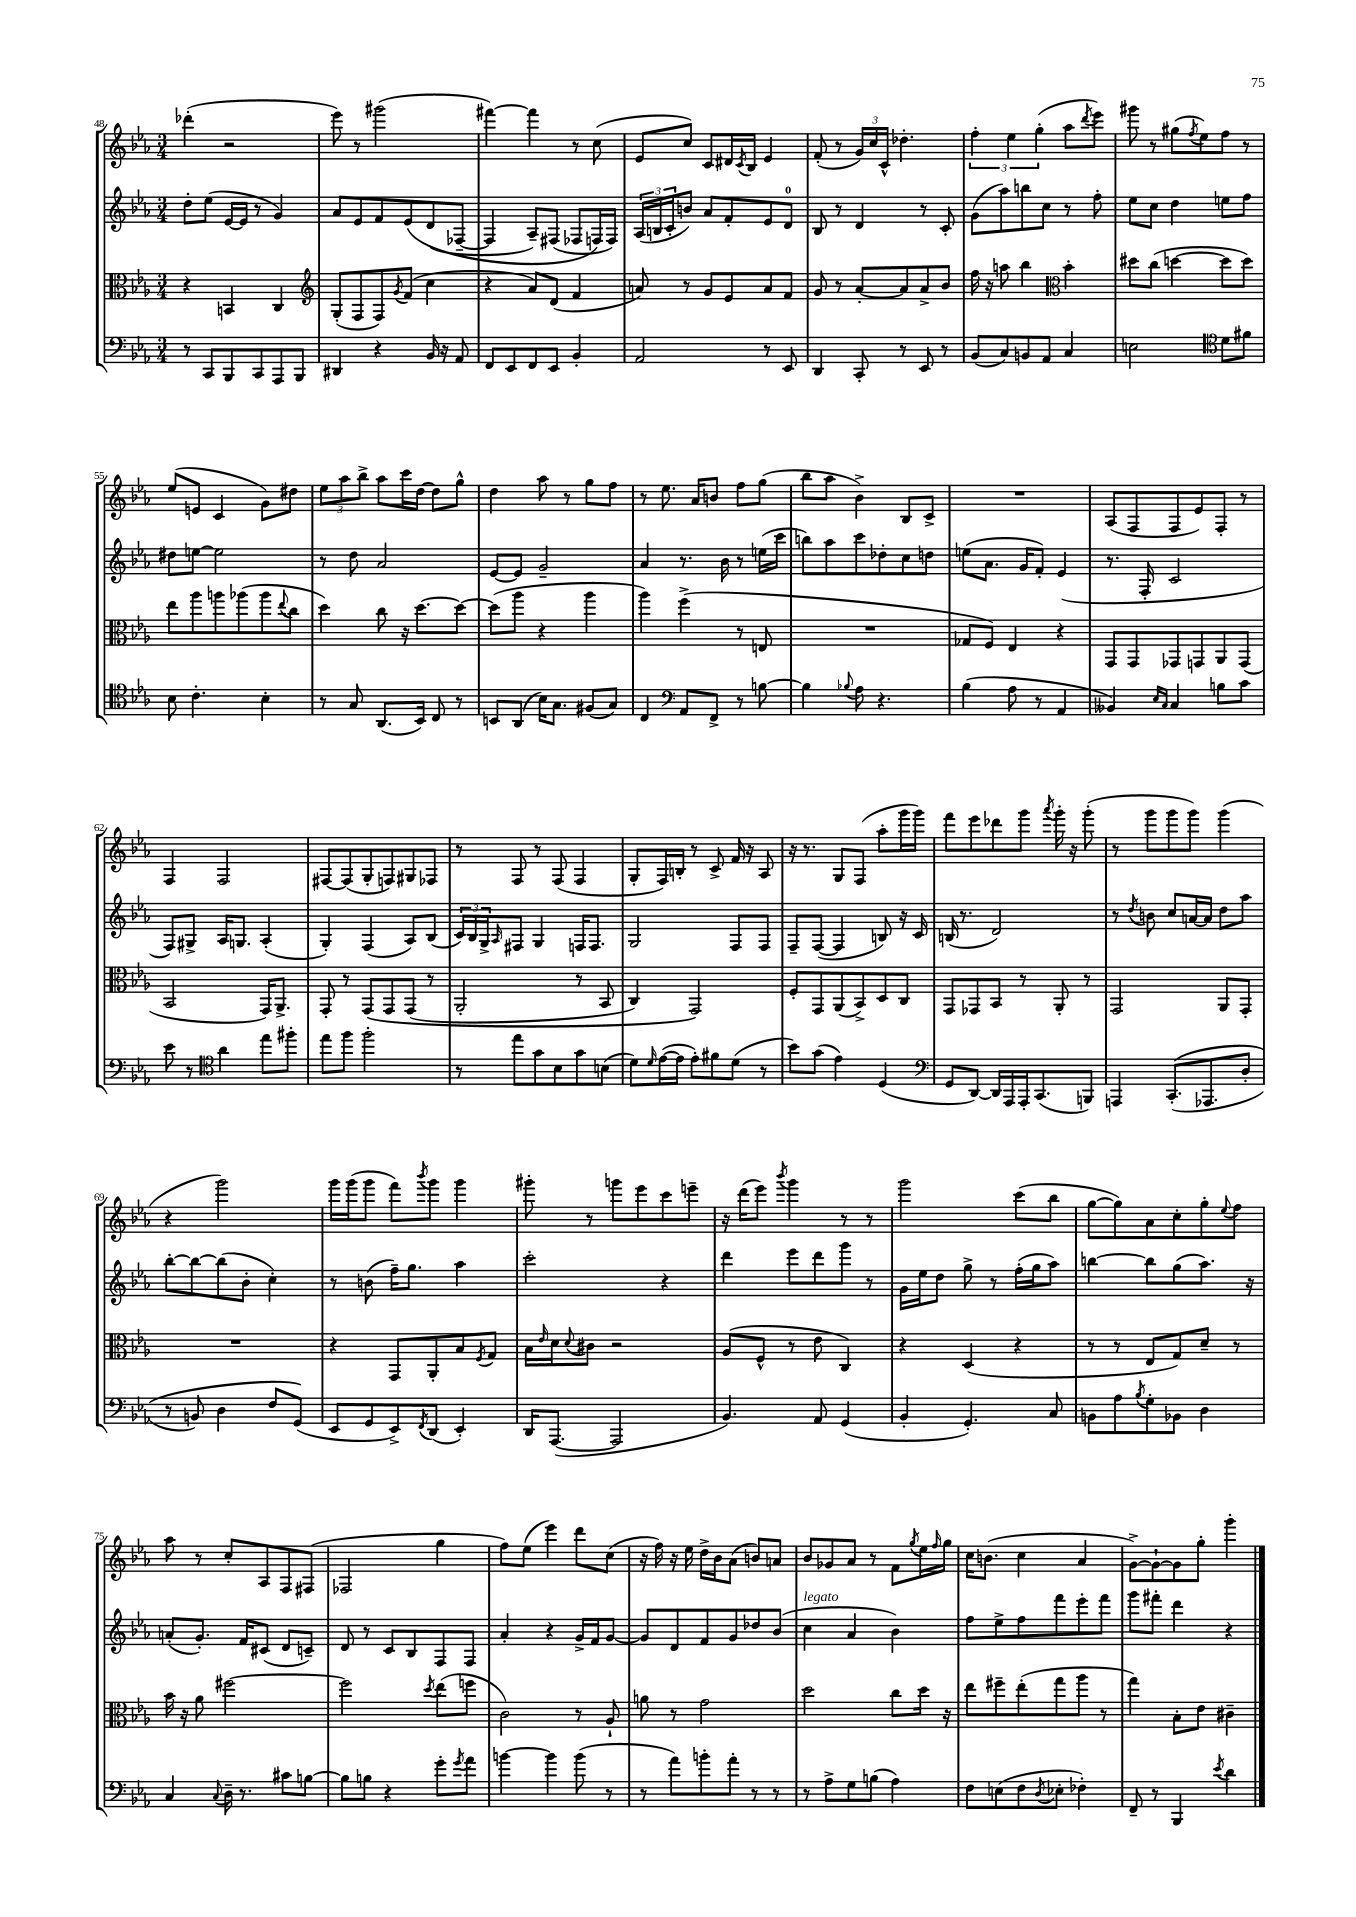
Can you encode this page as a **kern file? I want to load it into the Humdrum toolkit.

**kern	**kern	**kern	**kern
*part4	*part3	*part2	*part1
*staff4	*staff3	*staff2	*staff1
*clefF4	*clefC3	*clefG2	*clefG2
*k[b-e-a-]	*k[b-e-a-]	*k[b-e-a-]	*k[b-e-a-]
*M3/4	*M3/4	*M3/4	*M3/4
=48	=48	=48	=48
8r	4r	8dd'\L	(4ddd-X'\
8CC/L	.	(8ee-\J	.
8BBB-/	4BBn/	[16e-/LL	2r
.	.	16e-/JJ]	.
8CC/	.	8r	.
8AAA-/	4C/	4g/)	.
8BBB-/J	.	.	.
=49	=49	=49	=49
*	*clefG2	*	*
4DD#X/	(8G'/L	8a-/L	8eee-\)
.	8F/	8e-/	8r
4r	8F/)	8f/	(2ggg#X\
.	8qg/	.	.
.	(8f/J	(8e-/	.
16BB-/	4cc\	(8d/	.
16r	.	.	.
8AA-/	.	[8F-X~/J	.
=50	=50	=50	=50
8FF/L	4r	4F-/]	[4fff#X\)
8EE-/	.	.	.
8FF/	8a-/L)	8A-~/L)	4fff#\]
8EE-/J	(8d/J	(8F#X/J	.
4BB-'/	4f/	8F-X/L	8r
.	.	16Fn/L)	(8cc\
.	.	16F/JJ)	.
=51	=51	=51	=51
2AA-/	8an/)	(24A-/LL	8e-/L
.	.	24Bn/	.
.	.	24c'/J	.
.	8r	8bn/J)	8cc/J)
.	8g/L	8a-/L	8c/L
.	8e-/	8f'/	16d#X/L
.	.	.	8qc/
.	.	.	16B-/JJ
8r	8a/	8e-/	4e-/
8EE-/	8f/J	8d/J	.
=52	=52	=52	=52
4DD/	8g/	8B-/	(8f'/
.	8r	8r	8r
8CC'/	[8a-'/L	4d/	24g/LL)
.	.	.	24cc/
.	.	.	24c^^/JJ
8r	8a-/]	.	4.dd-X'\
8EE-/	8a-^/	8r	.
8r	8b-/J	8c'/	.
=53	=53	=53	=53
(8BB-/L	16ff\	(8g\L	6ff'\
.	16r	.	.
8C/)	8aan\	8aa-\)	.
.	.	.	6ee-\
8BBn/	4bb-\	8bbn\	.
.	.	.	(6gg'\
8AA-/J	.	8cc\J	.
*	*clefC3	*	*
4C/	4b-'\	8r	8aa-\L
.	.	.	8qddd/
.	.	8ff'\	8eee-\J)
=54	=54	=54	=54
2En\	8dd#X\L	8ee-\L	8ggg#X\
.	(8cc\J	8cc\J	8r
.	[4ddn\	4dd\	(8gg#X\L
.	.	.	8qff/
.	.	.	8ee-\)
*clefC4	*	*	*
8d\L	8dd\L]	8een\L	8ff\J
8f#X\J	8dd\J)	8ff\J	8r
!!LO:LB:g=z
=55	=55	=55	=55
8B-\	8ee-\L	8dd#X\L	(8ee-/L
4.c'\	8aa-\	[8een\J	8en/J
.	8aan\	2ee\]	4c/
.	(8aa-X\	.	.
4B-'\	8aa-\	.	8g\L)
.	8qqee-/	.	.
.	8cc\J	.	8dd#X\J
=56	=56	=56	=56
8r	4dd\)	8r	12ee-\L
.	.	.	12aa-\
8G/	.	8dd\	.
.	.	.	12bb-^\J
(8.AA-/L	8cc\	2a-/	8aa-\L
.	16r	.	16ccc\L
16BB-/Jk)	[8.dd\L	.	[16dd\JJ
8C/	.	.	8dd\L]
8r	8dd\J_	.	8gg^^\J
=57	=57	=57	=57
8BBn/L	(8dd\L]	[8e-/L	4dd\
(8AA-/J	8aa-\J	8e-/J]	.
16B-\KL)	4r	2g~/	8aa-\
8.G\J	.	.	.
.	.	.	8r
(8F#X/L	4aa-\	.	8gg\L
8G/J)	.	.	8ff\J
=58	=58	=58	=58
4C/	4aa-\)	4a-/	8r
.	.	.	8.ee-\
*clefF4	*	*	*
8AA-/L	(4ff^\	8.r	.
.	.	.	16a-/KL
8FF^/J	.	.	8bn/J
.	.	16b-\	.
8r	8r	8r	8ff\L
[8Bn\	8En/	(16een\LL	(8gg\J
.	.	16ccc\JJ	.
=59	=59	=59	=59
4B\]	2.r	8bbn\L)	8bb-\L
.	.	8aa-\	8aa-\J
8qqB-X/	.	.	.
8A-\	.	8ccc\	4b-^\)
4.r	.	8dd-X'\	.
.	.	8cc\	8B-/L
.	.	8ddn\J	8c^/J
=60	=60	=60	=60
(4B-\	8G-X/L	(8een\L	2.r
.	8F/J)	8.a-\J	.
8A-\	4E-/	.	.
.	.	16g/KL	.
8r	.	8f'/J)	.
4AA-/	4r	(4e-/	.
=61	=61	=61	=61
4BB--X/)	8GG/L	8.r	(8A-/L
.	8GG/	.	8F/
.	.	16F'/	.
16qqE-/LL	.	.	.
16qqC/JJ	.	.	.
4C/	8GG-X/	2c/	8F/
.	8GGn/	.	8e-/)
8Bn\L	8AA-/	.	8F'/J
8c\J	(8GG/J	.	8r
!!LO:LB:g=z
=62	=62	=62	=62
8e-\	2BB-/	8F/L)	4F/
8r	.	8G#X^/J	.
*clefC4	*	*	*
4a-\	.	16A-/KL	2F/
.	.	8.Gn/J	.
8ee-\L	16GG/KL)	(4A-'/	.
.	8.AA-^/J	.	.
8ff#X'\J	.	.	.
=63	=63	=63	=63
8ee-\L	8GG'/	4G'/)	[8F#X/L
8ff\J	8r	.	(8F#/]
2ff'\	(8GG/L	(4F/	8G'/
.	8GG/	.	8Fn/)
.	(8GG/J	8A-/L)	8G#X/
.	8r	(8B-/J	8F-X/J
=64	=64	=64	=64
8r	2AA-'/	24c/LL)	8r
.	.	24B-/	.
.	.	24G^/J	.
.	.	16qqA-/	.
8ee-\L	.	8F#X/J	8F/
8g\	.	4G/	8r
8B-\	.	.	(8F/
8g\	8r	16Fn/KL	4F/
.	.	8.F/J	.
(8Bn\J	8BB-/	.	.
=65	=65	=65	=65
8d\L)	4C/)	2G/	8G'/L
16qqd/	.	.	.
([16e-\L	.	.	16F/L)
16e-\JJ]	.	.	16Bn'/JJ
8e-'\L)	2GG/)	.	8r
8f#X\	.	.	8c^/
(8d\J	.	8F/L	16f/
.	.	.	16r
8r	.	8F/J	8A-/
=66	=66	=66	=66
8b-\L)	8F'/L	8F~/L	16r
.	.	.	8.r
(8g\J	8GG/	([8F/J	.
4e-\)	(8AA-/	4F/]	8G/L
.	8BB-^/)	.	(8F/J
(4D/	8D/	8Bn/)	8aa-'\L
.	8C/J	16r	16ggg\L
.	.	16c/	16ggg\JJ)
=67	=67	=67	=67
*clefF4	*	*	*
8GG/L	8GG/L	(16Bn/	8fff\L
.	.	8.r	.
[8DD/J)	8GG-X/	.	8eee-\
16DD/LL]	8BB-/J	2d/)	8ddd-X\
16AAA-/	.	.	.
16AAA-'/J	8r	.	8ggg\J
(8.CC/	.	.	.
.	.	.	8qaaa-/
.	8AA-'/	.	16ggg'\
.	.	.	16r
8BBBn/J)	8r	.	(8ggg'\
=68	=68	=68	=68
4AAAn/	2GG/	8r	8r
.	.	8qdd/	.
.	.	8bn\	8ggg\L
((8.CC'/L	.	8cc/L	8ggg\
.	.	[16an/L	8ggg\J)
8.AAA-X/	.	16a/JJ]	.
.	8AA-/L	8dd\L	(4ggg\
8D'/J	8GG'/J	8aa-\J	.
!!LO:LB:g=z
=69	=69	=69	=69
8r	2.r	[8bb-'\L	4r
8BBn/)	.	8bb-\_	.
4D\	.	(8bb-\]	2ggg\)
.	.	8b-'\J	.
8F/L	.	4cc'\)	.
(8GG/J)	.	.	.
=70	=70	=70	=70
8EE-/L	4r	8r	16ggg\LL
.	.	.	(16ggg\J
8GG/	.	(8bn\	8ggg\J
8EE-^/)	8GG/L	16ff~\KL)	8fff\L)
.	.	8.gg\J	.
8qFF/	.	.	8qbbb-/
(8DD/J	8AA-'/	.	8ggg\J
4EE-'/)	8B-/	4aa-\	4ggg\
.	8qF/	.	.
.	8G/J	.	.
=71	=71	=71	=71
16DD/KL	16B-\LL	2ccc'\	8ggg#X'\
.	16qqe-/	.	.
([8.AAA-/J	16d\J	.	.
.	8qqd/	.	.
.	8c#X\J	.	8r
2AAA-/]	2r	.	8gggn\L
.	.	.	8eee-\
.	.	4r	8ccc\
.	.	.	8eeen~\J
=72	=72	=72	=72
4.BB-/)	(8A-/L	4ddd\	16r
.	.	.	(16ddd\KL
.	8F^^/J	.	8eee-\J)
.	.	.	8qbbb-/
.	8r	8eee-\L	4ggg\
8AA-/	8e-\	8ddd\	.
(4GG/	4C/)	8ggg\J	8r
.	.	8r	8r
=73	=73	=73	=73
4BB-'/	4r	16g\LL	2ggg\
.	.	16ee-\J	.
.	.	8dd\J	.
4.GG'/)	(4D/	8gg^\	.
.	.	8r	.
.	4r	(16ff'\LL	(8ccc\L
.	.	16gg\J	.
8C/	.	8aa-\J)	8bb-\J
=74	=74	=74	=74
8BBn\L	8r	[4bbn\	[8gg\L
8A-\	8r	.	8gg\])
8qB-/	.	.	.
8G'\	8E-/L	8bb\L]	8a-\
8BB-X\J	8G/)	(8gg\	8cc'\
4D\	8d~/J	8.aa-\J)	8gg'\
.	.	.	8qqee-/
.	8r	.	8ff\J
.	.	16r	.
!!LO:LB:g=z
=75	=75	=75	=75
4C/	16b-\	(8an'/L	8aa-\
.	16r	.	.
.	8a-\	8.g'/J)	8r
8qqC/	.	.	.
16D~\	[2ff#X\	.	8cc'/L
8.r	.	16f/KL	.
.	.	(8c#X/J	8A-/
8c#X\L	.	8d/L	8F/
[8Bn\J	.	8cn~/J)	(8F#X/J
=76	=76	=76	=76
8B\L]	2ff#\]	8d/	2F-X/
8Bn\J	.	8r	.
4r	.	8c/L	.
.	.	8B-/	.
.	8qdd/	.	.
8g'\L	(8ee-\L	8F/	4gg\
8qg/	.	.	.
8a-\J	8ffn\J	8F/J	.
=77	=77	=77	=77
[4bn\	2c\)	4a-'/	8ff\L)
.	.	.	(8ee-\J
4b\]	.	4r	4eee-\)
(8b\	8r	16g^/LL	8ddd\L
.	.	16f/J	.
8r	8A-`/	[8g/J	(8cc\J
=78	=78	=78	=78
8r	8an\	8g/L]	16r
.	.	.	16ff\)
8a-\L)	8r	8d/	16r
.	.	.	16ee-\
8bn'\	2g\	8f/	16dd^\LL
.	.	.	16b-\J
8a-'\J	.	8g/	(8a-\J
8r	.	8dd-X/	8bn/L)
8r	.	(8b-/J	8an/J
=79	=79	=79	=79
!	!	!LO:TX:a:i:t=legato	!
8r	2dd\	4cc\	8b-/L
8A-^\L	.	.	8g-X/
8G\	.	4a-/	8a-/J
(8Bn\J	.	.	8r
4A-\)	8cc\L	4b-\)	8f\L
.	.	.	8qgg/
.	16dd\Jk	.	16ee-\L
.	.	.	16qqff/
.	16r	.	16gg\JJ
=80	=80	=80	=80
8F\L	8ee-\L	8ff\L	16cc\KL
.	.	.	(8.bn\J
(8En\	8ff#X~\	8ee-^\	.
8F\	(8ee-'\	8ff\	4cc\
8qD/	.	.	.
8E-X'\J	8gg\	8fff\	.
4F-X'\)	8aa-\J	8eee-'\	4a-/
.	8r	8fff\J	.
=81	=81	=81	=81
8FF~/	4gg\)	8ggg\L	[8g^\L)
8r	.	8fff#X'\J	8g`\_
4BBB-/	8B-'\L	4ddd\	8g\]
.	8e-\J	.	8gg'\J
8qe-/	.	.	.
4d\	4c#X~\	4r	4ggg'\
==	==	==	==
*-	*-	*-	*-
